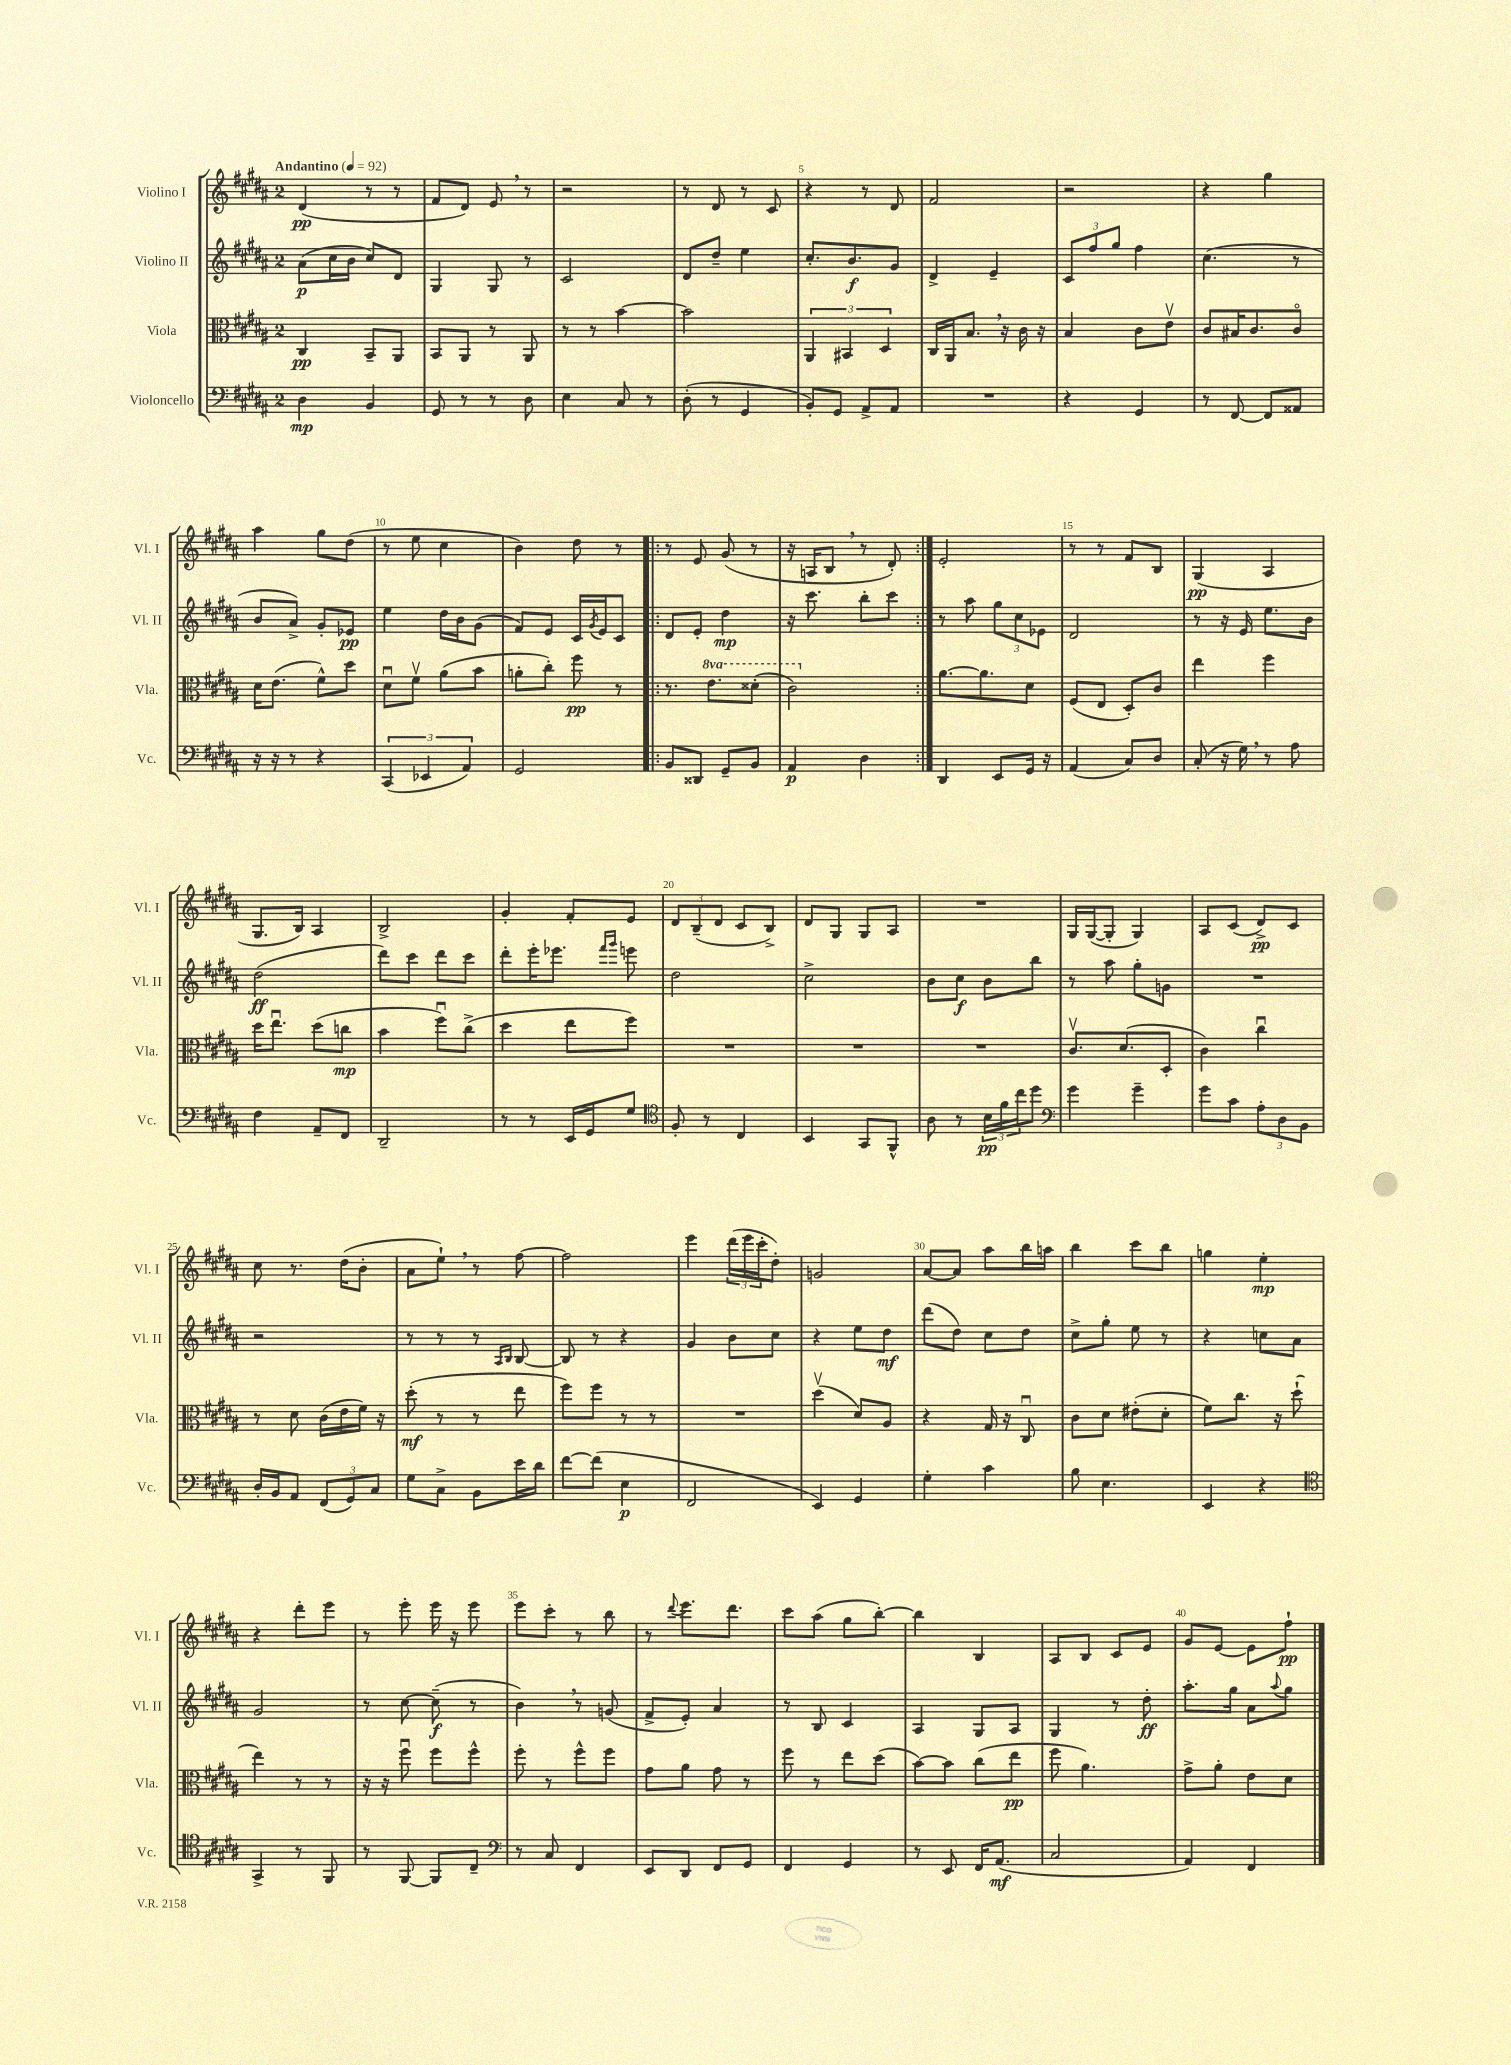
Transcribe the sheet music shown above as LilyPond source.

<<
\new StaffGroup <<
\new Staff = "s0" \with { instrumentName = "Violino I" shortInstrumentName = "Vl. I" } {
    \clef treble \key b \major \once \override Staff.TimeSignature.style = #'single-digit \time 2/4 \tempo "Andantino" 4 = 92
    dis'4\pp( r8 r8 |
    fis'8 dis'8) e'8 \breathe r8 |
    r2 |
    r8 dis'8 r8 cis'8 |
    r4 r8 dis'8 |
    fis'2 |
    r2 |
    r4 gis''4 |
    ais''4 gis''8 dis''8( |
    r8 e''8 cis''4 |
    b'4) dis''8 r8 |
    \repeat volta 2 { r8 e'8 gis'8( r8 |
    r16 a16 b8 \breathe r8 dis'8-.) | }
    e'2-. |
    r8 r8 fis'8 b8 |
    gis4\pp( ais4 |
    gis8. b16) ais4 |
    b2-> |
    gis'4-. fis'8-. e'8 |
    \tuplet 3/2 { dis'8 b8--( dis'8 } cis'8 b8->) |
    dis'8 gis8 gis8 ais8 |
    R2 |
    gis16 gis16~( gis8-. gis4) |
    ais8 cis'8( dis'8->\pp) cis'8 |
    cis''8 r8. dis''16( b'8-. |
    ais'8 e''8-!) \breathe r8 fis''8~ |
    fis''2 |
    e'''4 \tuplet 3/2 { dis'''16( e'''16 cis'''16-. } dis''8-.) |
    g'2 |
    ais'8~ ais'8 ais''8 b''16 a''16 |
    b''4 cis'''8 b''8 |
    g''4 e''4-.\mp |
    r4 dis'''8-. e'''8 |
    r8 e'''8-. e'''16 r16 e'''8 |
    e'''8 cis'''8-. r8 b''8 |
    r8 \appoggiatura { dis'''8 } e'''8. dis'''8. |
    cis'''8 ais''8( gis''8 b''8~-.) |
    b''4 b4 |
    ais8 b8 cis'8 e'8 |
    gis'8 e'8~ e'8 fis''8-!\pp \bar "|." |
}
\new Staff = "s1" \with { instrumentName = "Violino II" shortInstrumentName = "Vl. II" } {
    \clef treble \key b \major \once \override Staff.TimeSignature.style = #'single-digit \time 2/4
    ais'8\p( cis''16 b'16 cis''8) dis'8 |
    gis4 gis8 r8 |
    cis'2 |
    dis'8 dis''8-- e''4 |
    cis''8.-. b'8.\f gis'8 |
    dis'4-> e'4-- |
    \tuplet 3/2 { cis'8 fis''8 gis''8 } fis''4 |
    cis''4.( r8 |
    b'8 ais'8->) gis'8-. ees'8\pp |
    e''4 dis''16 b'16 gis'8( |
    fis'8) e'8 cis'16 \acciaccatura { gis'8 } e'16 cis'8 |
    \repeat volta 2 { dis'8 e'8-. dis''4\mp |
    r16 cis'''8. b''8-. cis'''8 | }
    r8 ais''8 \tuplet 3/2 { gis''8 cis''8 ees'8 } |
    dis'2 |
    r8 r16 e'16 e''8. b'16 |
    dis''2\ff( |
    dis'''8) cis'''8 dis'''8 cis'''8 |
    dis'''8-. e'''16-. ees'''8. \grace { fis'''16 gis'''16 } e'''8 |
    dis''2 |
    cis''2-> |
    b'8 cis''8\f b'8 b''8 |
    r8 ais''8 gis''8-. g'8 |
    R2 |
    r2 |
    r8 r8 r8 \grace { ais16 b16 } b8~ |
    b8 r8 r4 |
    gis'4 b'8 cis''8 |
    r4 e''8 dis''8\mf |
    dis'''8( dis''8) cis''8 dis''8 |
    cis''8-> gis''8-. e''8 r8 |
    r4 c''8 ais'8 |
    gis'2 |
    r8 cis''8~ cis''8--\f( r8 |
    b'4) \breathe r8 g'8( |
    fis'8-> e'8-.) ais'4 |
    r8 b8 cis'4 |
    ais4 gis8 ais8 |
    gis4 r8 dis''8-.\ff |
    ais''8.-. gis''16 ais'8 \appoggiatura { ais''8 } gis''8 \bar "|." |
}
\new Staff = "s2" \with { instrumentName = "Viola" shortInstrumentName = "Vla." } {
    \clef alto \key b \major \once \override Staff.TimeSignature.style = #'single-digit \time 2/4 \set Staff.ottavationMarkups = #ottavation-simple-ordinals
    cis4\pp b,8-- ais,8 |
    b,8 ais,8 r8 ais,8 |
    r8 r8 b'4~ |
    b'2 |
    \tuplet 3/2 { ais,4 bis,4 dis4 } |
    cis16 ais,16 b8. \breathe r16 cis'16 r16 |
    b4 cis'8 e'8\upbow |
    cis'8 bis16 cis'8. cis'8\flageolet |
    dis'16 e'8.( fis'8-^) dis''8 |
    dis'8\downbow fis'8\upbow ais'8( b'8 |
    a'8-. cis''8-.) fis''8\pp r8 |
    \repeat volta 2 { r8. \ottava #1 e''8. disis''8-.( |
    cis''2) \ottava #0 | }
    ais'8.~ ais'8. dis'8 |
    fis8( e8 dis8-.) cis'8 |
    e''4 fis''4 |
    dis''16 e''8.\downbow dis''8( c''8\mp |
    b'4 fis''8\downbow) cis''8->( |
    dis''4 e''8 fis''8) |
    R2 |
    R2 |
    R2 |
    cis'8.\upbow dis'8.( dis8-. |
    cis'4) cis''4\downbow |
    r8 dis'8 cis'16( e'16 fis'16) r16 |
    dis''8-.\mf( r8 r8 e''8 |
    fis''8) fis''8 r8 r8 |
    R2 |
    dis''4\upbow( dis'8) ais8 |
    r4 gis16 r16 cis8\downbow |
    cis'8 dis'8 eis'8-.( dis'8-. |
    fis'8) cis''8. r16 dis''8-!( |
    e''4) r8 r8 |
    r16 r16 fis''8\downbow fis''8 fis''8-^ |
    fis''8-. r8 fis''8-^ fis''8 |
    gis'8 ais'8 gis'8 r8 |
    fis''8 r8 e''8 dis''8( |
    b'8~) b'8 cis''8( e''8\pp |
    fis''8 ais'4.) |
    gis'8-> ais'8-. e'8 dis'8 \bar "|." |
}
\new Staff = "s3" \with { instrumentName = "Violoncello" shortInstrumentName = "Vc." } {
    \clef bass \key b \major \once \override Staff.TimeSignature.style = #'single-digit \time 2/4
    dis4\mp b,4 |
    gis,8 r8 r8 dis8 |
    e4 cis8 r8 |
    dis8-.( r8 gis,4 |
    b,8-.) gis,8 ais,8-> ais,8 |
    R2 |
    r4 gis,4 |
    r8 fis,8~ fis,8 aisis,8 |
    r16 r16 r8 r4 |
    \tuplet 3/2 { cis,4( ees,4 ais,4) } |
    gis,2 |
    \repeat volta 2 { b,8 disis,8 gis,8-- b,8 |
    ais,4\p dis4 | }
    dis,4 e,8 gis,16 r16 |
    ais,4( cis8) dis8 |
    cis8-.( r16 gis16) \breathe r8 ais8 |
    fis4 ais,8-- fis,8 |
    dis,2-- |
    r8 r8 e,16 gis,16 gis8 |
    \clef tenor fis8-. r8 cis4 |
    b,4 gis,8 fis,8-^ |
    ais8 r8 \tuplet 3/2 { b16\pp fis'16 cis''16 } dis''8 |
    \clef bass gis'4 gis'4-- |
    gis'8 cis'8 \tuplet 3/2 { ais8-. dis8 b,8 } |
    dis16-. b,16 ais,8 \tuplet 3/2 { fis,8( gis,8) cis8 } |
    gis8 cis8-> b,8 e'16 dis'16 |
    fis'8~ fis'8( e4\p |
    fis,2 |
    e,4) gis,4 |
    gis4-. cis'4 |
    b8 e4. |
    e,4 r4 |
    \clef tenor gis,4-> r8 fis,8 |
    r8 fis,8~ fis,8 cis8-- |
    \clef bass r8 cis8 fis,4 |
    e,8 dis,8 fis,8 gis,8 |
    fis,4 gis,4 |
    r8 e,8 fis,16 ais,8.\mf( |
    cis2 |
    ais,4) fis,4 \bar "|." |
}
>>
>>
\layout { \context { \Score \override BarNumber.break-visibility = ##(#f #t #t) barNumberVisibility = #(every-nth-bar-number-visible 5) } }
